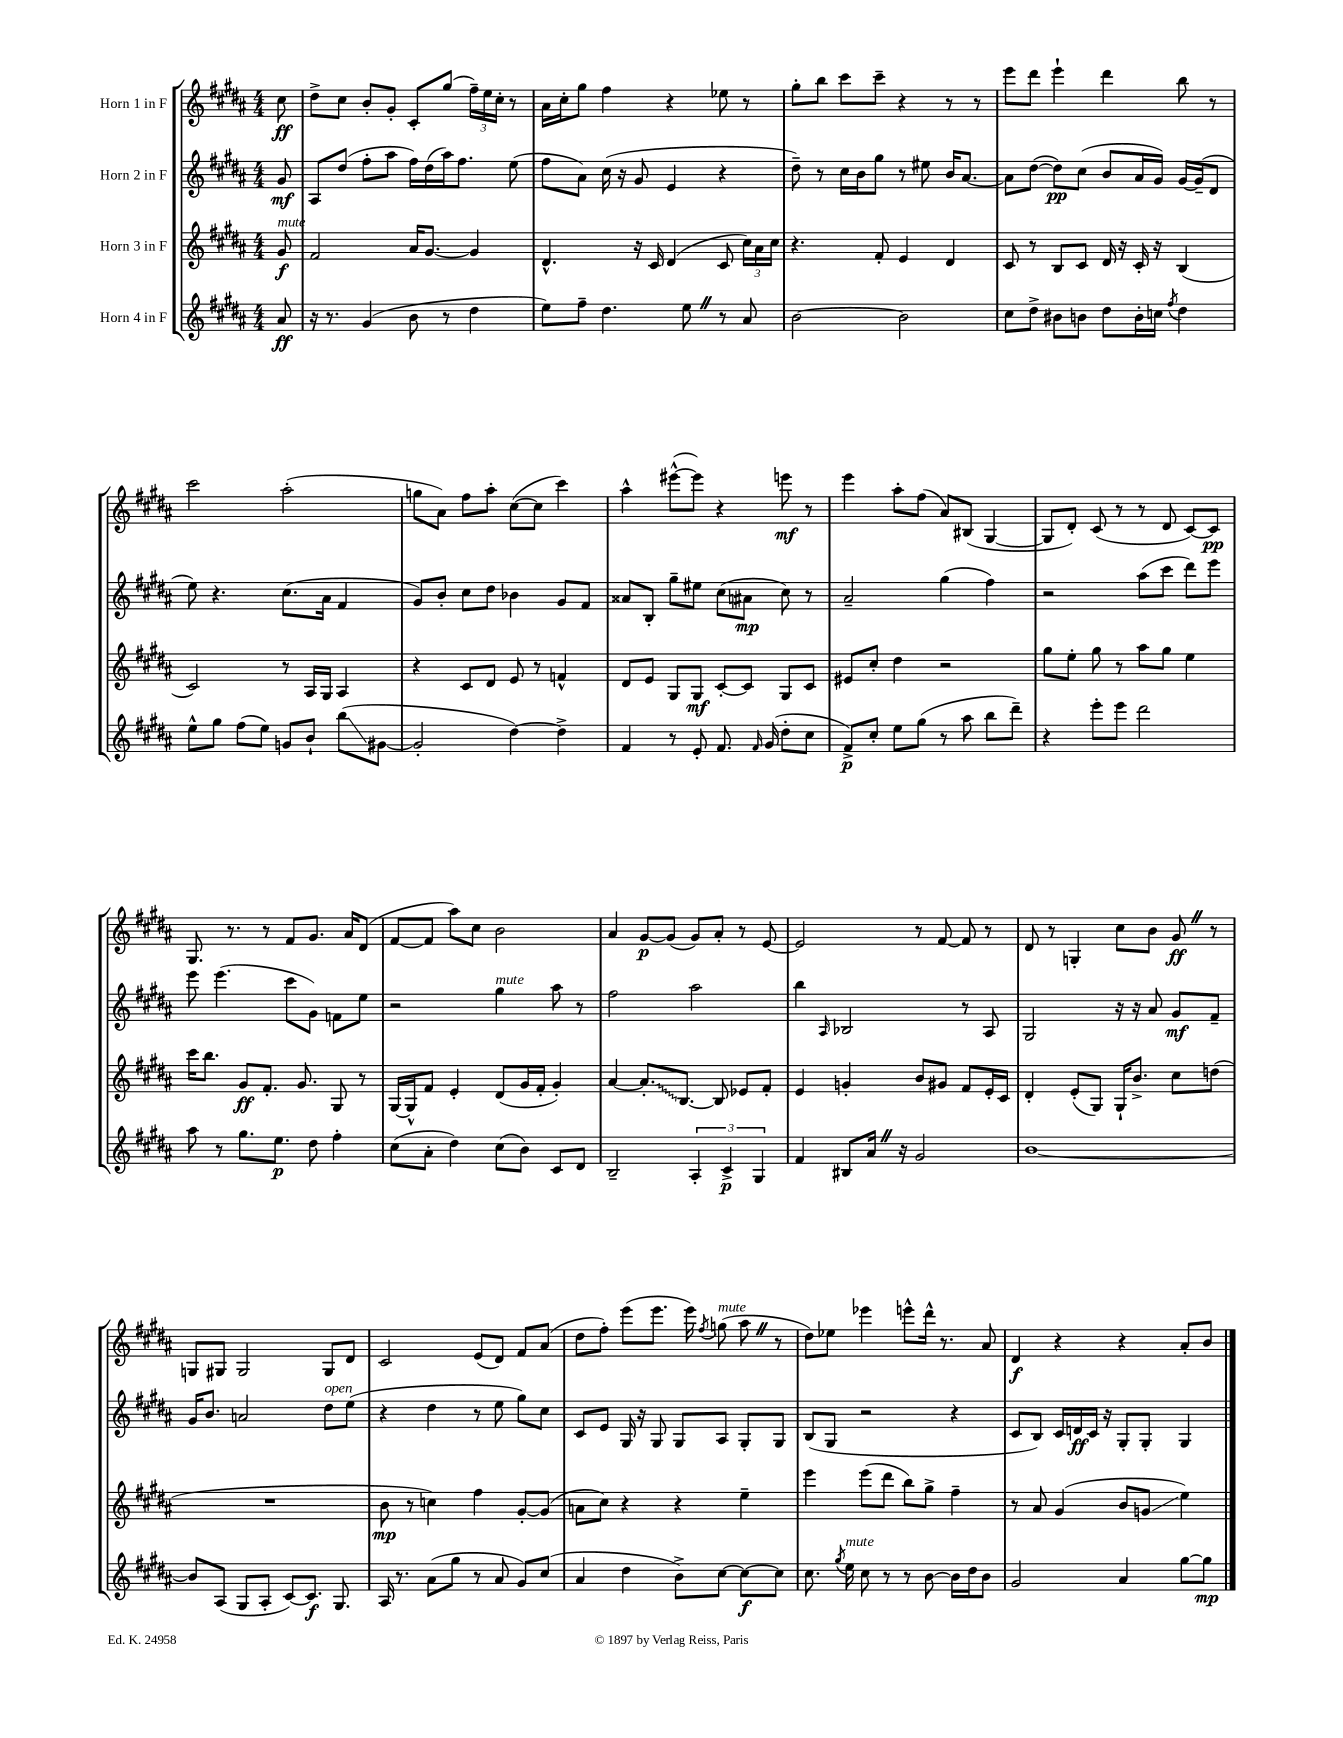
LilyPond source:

<<
\new StaffGroup <<
\new Staff = "s0" \with { instrumentName = "Horn 1 in F" } {
    \clef treble \key b \major \numericTimeSignature \time 4/4 \partial 8
    \autoBeamOff cis''8\ff |
    dis''8[-> cis''8] b'8[-. gis'8]-. cis'8[-. gis''8]( \tuplet 3/2 { fis''16[--) e''16 cis''16]-. } r8 |
    ais'16[ cis''16-. gis''8] fis''4 r4 ees''8 r8 |
    gis''8[-. b''8] cis'''8[ cis'''8]-- r4 r8 r8 |
    e'''8[ dis'''8] e'''4-! dis'''4 b''8 r8 |
    cis'''2 ais''2-.( |
    g''8[ ais'8]) fis''8[ ais''8]-. cis''8[~( cis''8] cis'''4) |
    ais''4-^ eis'''8[~-^( eis'''8]) r4 e'''8\mf r8 |
    e'''4 ais''8[-. fis''8]( ais'8[) bis8]( gis4~ |
    gis8[ dis'8]-.) cis'8( r8 r8 dis'8 cis'8[~) cis'8]\pp |
    gis8. r8. r8 fis'8[ gis'8.] ais'16[ dis'8]( |
    fis'8[~ fis'8] ais''8[) cis''8] b'2 |
    ais'4 gis'8[~\p gis'8]( gis'8[) ais'8]-. r8 e'8~ |
    e'2 r8 fis'8~ fis'8 r8 |
    dis'8 r8 g4-. cis''8[ b'8] gis'8\ff \once \override BreathingSign.text = \markup { \musicglyph "scripts.caesura.straight" } \breathe r8 |
    g8[ gis8] gis2 gis8[ dis'8] |
    cis'2 e'8[( dis'8]) fis'8[ ais'8]( |
    dis''8[ fis''8]-.) e'''8[( e'''8.] e'''16) \acciaccatura { fis''8 } g''8^\markup { \italic "mute" }( ais''8 \once \override BreathingSign.text = \markup { \musicglyph "scripts.caesura.straight" } \breathe r8 |
    dis''8[) ees''8] ees'''4 e'''8[-^ dis'''16]-^ r8. ais'8 |
    dis'4\f r4 r4 ais'8[-. b'8] \bar "|." |
}
\new Staff = "s1" \with { instrumentName = "Horn 2 in F" } {
    \clef treble \key b \major \numericTimeSignature \time 4/4 \partial 8
    \autoBeamOff gis'8\mf |
    ais8[ dis''8]( fis''8[-. ais''8] fis''16[) dis''16( ais''16) fis''8.] e''8( |
    fis''8[ ais'8]) cis''16( r16 gis'8 e'4 r4 |
    dis''8--) r8 cis''16[ b'16 gis''8] r8 eis''8 b'16[ ais'8.]~ |
    ais'8[ dis''8]~( dis''8[\pp) cis''8]( b'8[ ais'16 gis'16]) gis'16[~ gis'16--( dis'8] |
    e''8) r4. cis''8.[( ais'16] fis'4 |
    gis'8[) b'8]-. cis''8[ dis''8] bes'4 gis'8[ fis'8] |
    aisis'8[ b8]-. gis''8[-- eis''8] cis''8[( ais'8]\mp cis''8) r8 |
    ais'2-- gis''4( fis''4) |
    r2 ais''8[( cis'''8] dis'''8[) e'''8] |
    e'''8 e'''4.( cis'''8[ gis'8]) f'8[ e''8] |
    r2 gis''4^\markup { \italic "mute" } ais''8 r8 |
    fis''2 ais''2 |
    b''4 \grace { ais16 } bes2 r8 ais8 |
    gis2 r16 r16 ais'8 gis'8[\mf fis'8]-- |
    gis'16[ b'8.] a'2 dis''8[^\markup { \italic "open" } e''8]( |
    r4 dis''4 r8 e''8 gis''8[) cis''8] |
    cis'8[ e'8] gis16 r16 gis8 gis8[ ais8] gis8[-. gis8] |
    b8[( gis8] r2 r4 |
    cis'8[ b8]) cis'16[ d'16\ff cis'16] r16 gis8[-. gis8]-. gis4 \bar "|." |
}
\new Staff = "s2" \with { instrumentName = "Horn 3 in F" } {
    \clef treble \key b \major \numericTimeSignature \time 4/4 \partial 8
    \autoBeamOff gis'8\f^\markup { \italic "mute" } |
    fis'2 ais'16[ gis'8.]~ gis'4 |
    dis'4.-^ r16 cis'16 dis'4( cis'8 \tuplet 3/2 { cis''16[) ais'16 cis''16] } |
    r4. fis'8-. e'4 dis'4 |
    cis'8 r8 b8[ cis'8] dis'16 r16 cis'16-. r16 b4( |
    cis'2) r8 ais16[ gis16] ais4 |
    r4 cis'8[ dis'8] e'8 r8 f'4-^ |
    dis'8[ e'8] gis8[ gis8]\mf cis'8[~-. cis'8] gis8[ cis'8] |
    eis'8[ cis''8]-. dis''4 r2 |
    gis''8[ e''8]-. gis''8 r8 ais''8[ gis''8] e''4 |
    cis'''16[ b''8.] gis'8[\ff fis'8.]-. gis'8. gis8 r8 |
    gis16[~ gis16-^ fis'8] e'4-. dis'8[( gis'16 fis'16]-. gis'4-.) |
    ais'4~ \once \override Glissando.style = #'zigzag ais'8.[-.\glissando b8.]~ b8 ees'8[ fis'8]-. |
    e'4 g'4-. b'8[ gis'8] fis'8[ e'16-. cis'16] |
    dis'4-. e'8[-.( gis8]) gis16[-! b'8.]-> cis''8[ d''8]( |
    R1 |
    b'8\mp r8 c''4) fis''4 gis'8[~-. gis'8]( |
    a'8[ cis''8]) r4 r4 e''4-- |
    e'''4 e'''8[( dis'''8] b''8[) gis''8]-> fis''4-- |
    r8 ais'8 gis'4( b'8[ g'8]\glissando e''4) \bar "|." |
}
\new Staff = "s3" \with { instrumentName = "Horn 4 in F" } {
    \clef treble \key b \major \numericTimeSignature \time 4/4 \partial 8
    \autoBeamOff ais'8\ff |
    r16 r8. gis'4( b'8 r8 dis''4 |
    e''8[) fis''8]-- dis''4. e''8 \once \override BreathingSign.text = \markup { \musicglyph "scripts.caesura.straight" } \breathe r8 ais'8 |
    b'2~ b'2 |
    cis''8[ dis''8]-> bis'8[ b'8] dis''8[ b'16-. c''16] \acciaccatura { fis''8 } dis''4 |
    e''8[-^ gis''8] fis''8[( e''8]) g'8[ b'8]-! b''8[\glissando( gis'8]~ |
    gis'2-. dis''4~) dis''4-> |
    fis'4 r8 e'8-. fis'8. \grace { fis'16 } gis'16( dis''8[-. cis''8] |
    fis'8[->\p) cis''8]-. e''8[ gis''8]( r8 ais''8 b''8[ dis'''8]--) |
    r4 e'''8[-. e'''8] dis'''2 |
    ais''8 r8 gis''8.[ e''8.]\p dis''8 fis''4-. |
    cis''8[( ais'8]-. dis''4) cis''8[( b'8]) cis'8[ dis'8] |
    b2-- \tuplet 3/2 { ais4-. cis'4->\p gis4 } |
    fis'4 bis8[ ais'16] \once \override BreathingSign.text = \markup { \musicglyph "scripts.caesura.straight" } \breathe r16 gis'2 |
    b'1~ |
    b'8[ ais8]( gis8[ ais8]-. cis'8[~) cis'8.]\f gis8. |
    ais16 r8. ais'8[( gis''8] r8 ais'8 gis'8[) cis''8]( |
    ais'4 dis''4 b'8[->) cis''8]~ cis''8[~\f cis''8] |
    cis''8. \acciaccatura { gis''8 } e''16^\markup { \italic "mute" } cis''8 r8 r8 b'8~ b'16[ dis''16 b'8] |
    gis'2 ais'4 gis''8[~ gis''8]\mp \bar "|." |
}
>>
>>
\layout { \context { \Score \remove "Bar_number_engraver" } }
